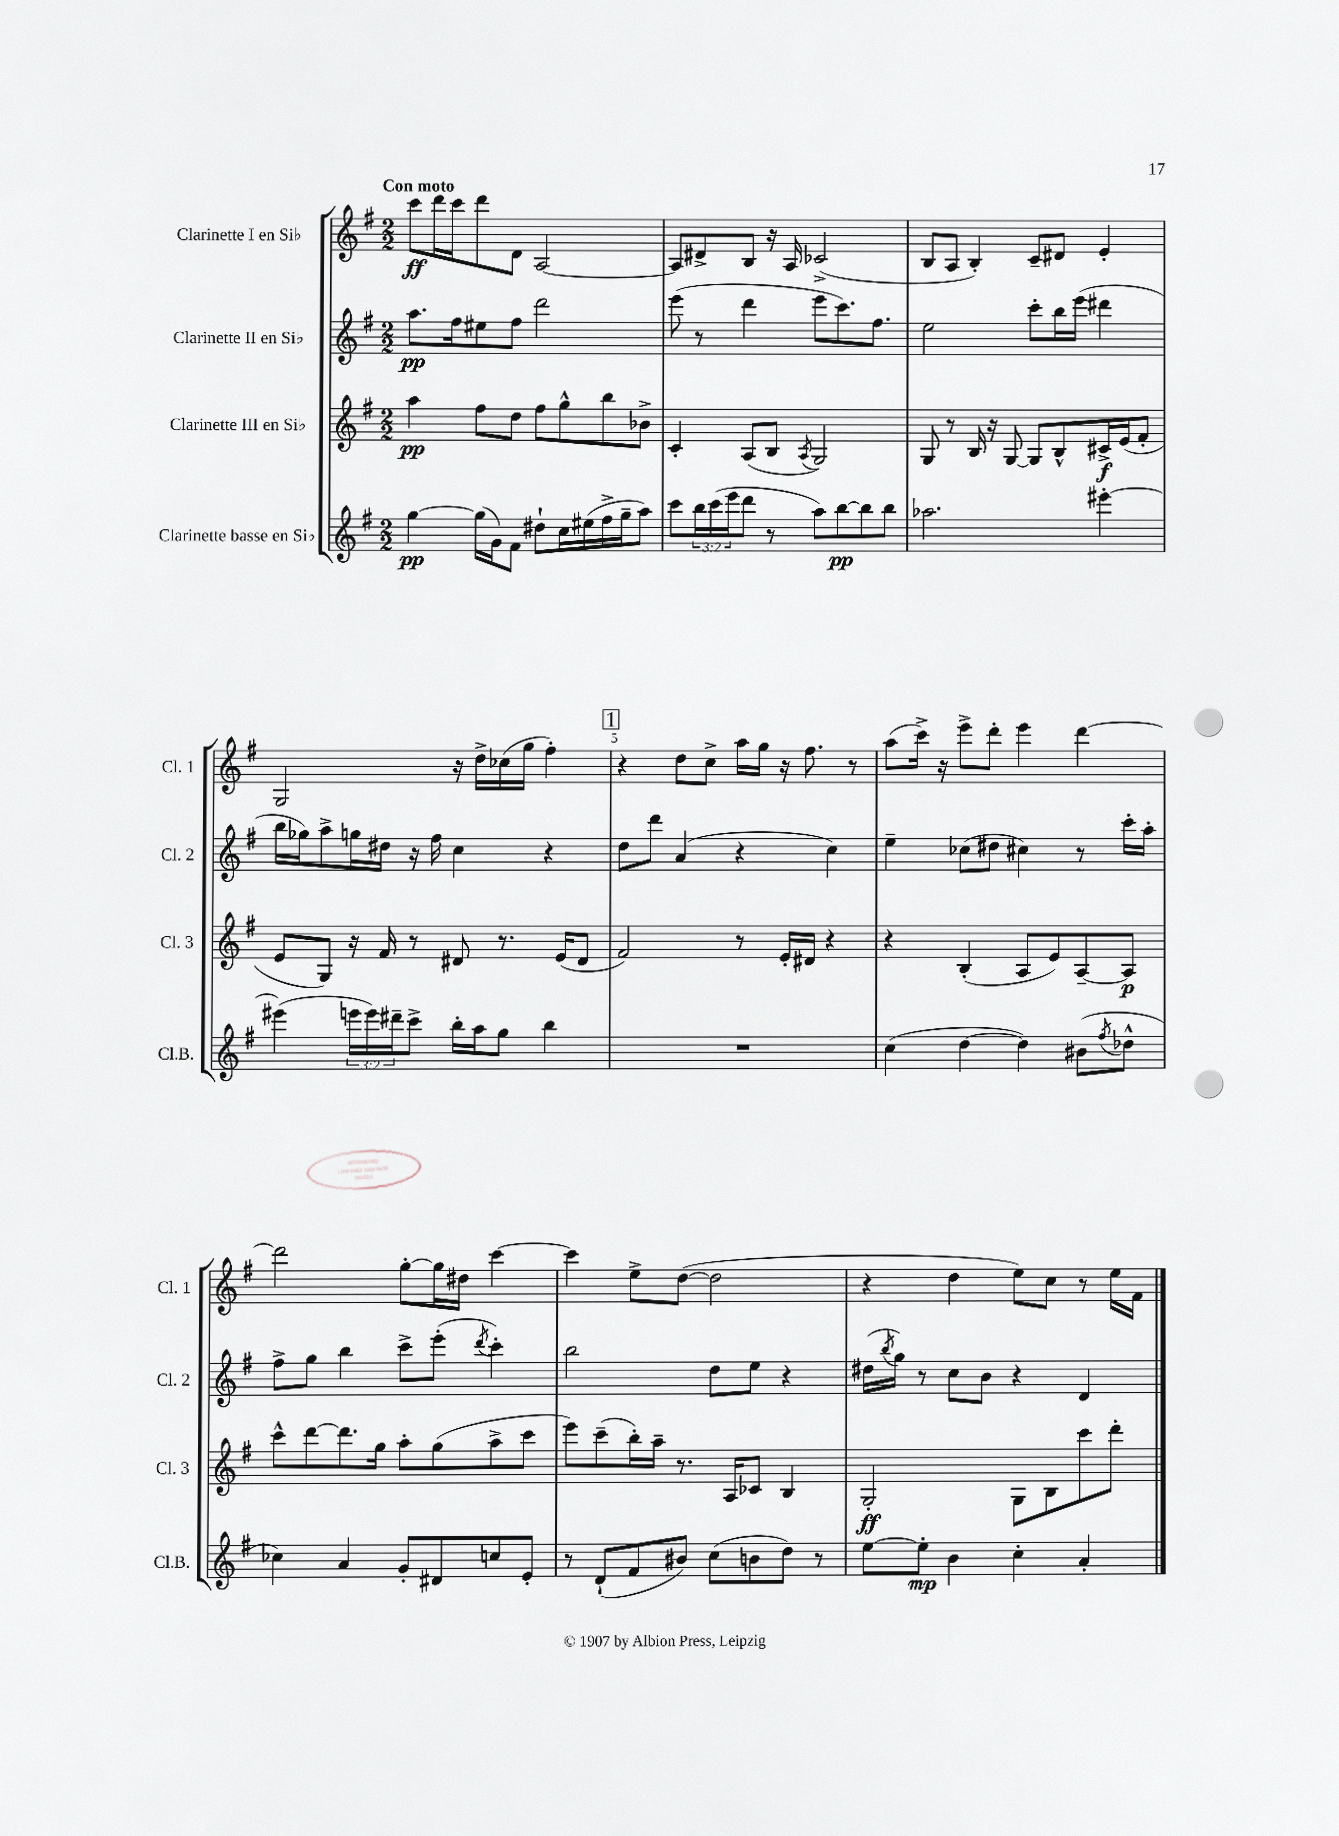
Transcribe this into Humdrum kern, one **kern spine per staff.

**kern	**kern	**kern	**kern
*staff4	*staff3	*staff2	*staff1
*clefG2	*clefG2	*clefG2	*clefG2
*k[f#]	*k[f#]	*k[f#]	*k[f#]
*M2/2	*M2/2	*M2/2	*M2/2
[4gg	4aa	8.aa	8ccc
.	.	.	16ddd
.	.	16ff#	16ccc
(16gg]	8ff#	8ee#	8ddd
16g)	.	.	.
8f#	8dd	8ff#	8d
8dd#`	8ff#	2ddd	[2A
16cc	8gg^^	.	.
(16ee#	.	.	.
16ff#^	8bb	.	.
16gg~	.	.	.
8aa)	8b-^	.	.
=	=	=	=
8ccc	4c'	(8eee	8A]
24bb	.	8r	8d#^
(24ccc	.	.	.
24eee	.	.	.
8ddd	(8A	4ddd	8B
8r	8B	.	16r
.	.	.	16A
.	8qA	.	.
8aa)	2G)	8eee	(2c-^
[8bb	.	8.ccc)	.
8bb]	.	.	.
.	.	8.ff#	.
8bb	.	.	.
=	=	=	=
2.aa-	8G	2ee	8B
.	8r	.	8A
.	16B	.	4B')
.	16r	.	.
.	[8G	.	.
.	8G]	8ccc'	8c~
.	8B^^	16bb	8d#
.	.	(16eee	.
[4eee#'	16c#^	4ddd#	4e'
.	(16e	.	.
.	8f#'	.	.
=	=	=	=
(4eee#]	8e	16bb	2G
.	.	16gg-)	.
.	8G)	8aa^	.
24eee	16r	16gg	.
24eee)	.	.	.
.	16f#	16dd#	.
24ddd#~	.	.	.
8ccc^	8r	16r	.
.	.	16ff#	.
16bb'	8d#	4cc	16r
16aa	.	.	16dd^
8gg	8.r	.	(16cc-
.	.	.	16gg
4bb	.	4r	4ff#')
.	(16e	.	.
.	8d#	.	.
=	=	=	=
1r	2f#)	8dd	4r
.	.	8ddd	.
.	.	(4a	8dd
.	.	.	8cc^
.	8r	4r	16aa
.	.	.	16gg
.	16e'	.	16r
.	16d#	.	8.ff#
.	4r	4cc)	.
.	.	.	8r
=	=	=	=
(4cc	4r	4ee~	(8aa
.	.	.	16ccc^)
.	.	.	16r
[4dd	(4B'	(8cc-	8eee^
.	.	8dd#	8ddd'
4dd])	8A	4cc#)	4eee
.	8e)	.	.
(8b#	[8A~	8r	[4ddd
8qff#	.	.	.
8dd-^^	8A]	16ccc'	.
.	.	16aa'	.
=	=	=	=
4cc-)	8ccc^^	8ff#^	2ddd]
.	[8ddd	8gg	.
4a	8.ddd]	4bb	.
.	16gg	.	.
8g'	8aa'	8ccc^	[8gg'
8d#	(8gg	(8eee'	16gg]
.	.	.	16dd#
.	.	8qddd	.
8cc	8aa^	4ccc')	[4ccc
8e'	8ccc	.	.
=	=	=	=
8r	8eee)	2bb	4ccc]
(8d`	(8ccc~	.	.
8f#	16bb')	.	8ee^
.	16aa~	.	.
8b#)	8.r	.	([8dd
(8cc	.	8dd	2dd]
.	16A	.	.
8b	8c-	8ee	.
8dd)	4B	4r	.
8r	.	.	.
=	=	=	=
[8ee	2G'	(16dd#	4r
.	.	8qbb	.
.	.	16gg)	.
8ee']	.	8r	.
4b	.	8cc	4dd
.	.	8b	.
4cc'	8G	4r	8ee)
.	8B	.	8cc
4a'	8ccc	4d	8r
.	8ddd'	.	16ee
.	.	.	16f#
==	==	==	==
*-	*-	*-	*-
